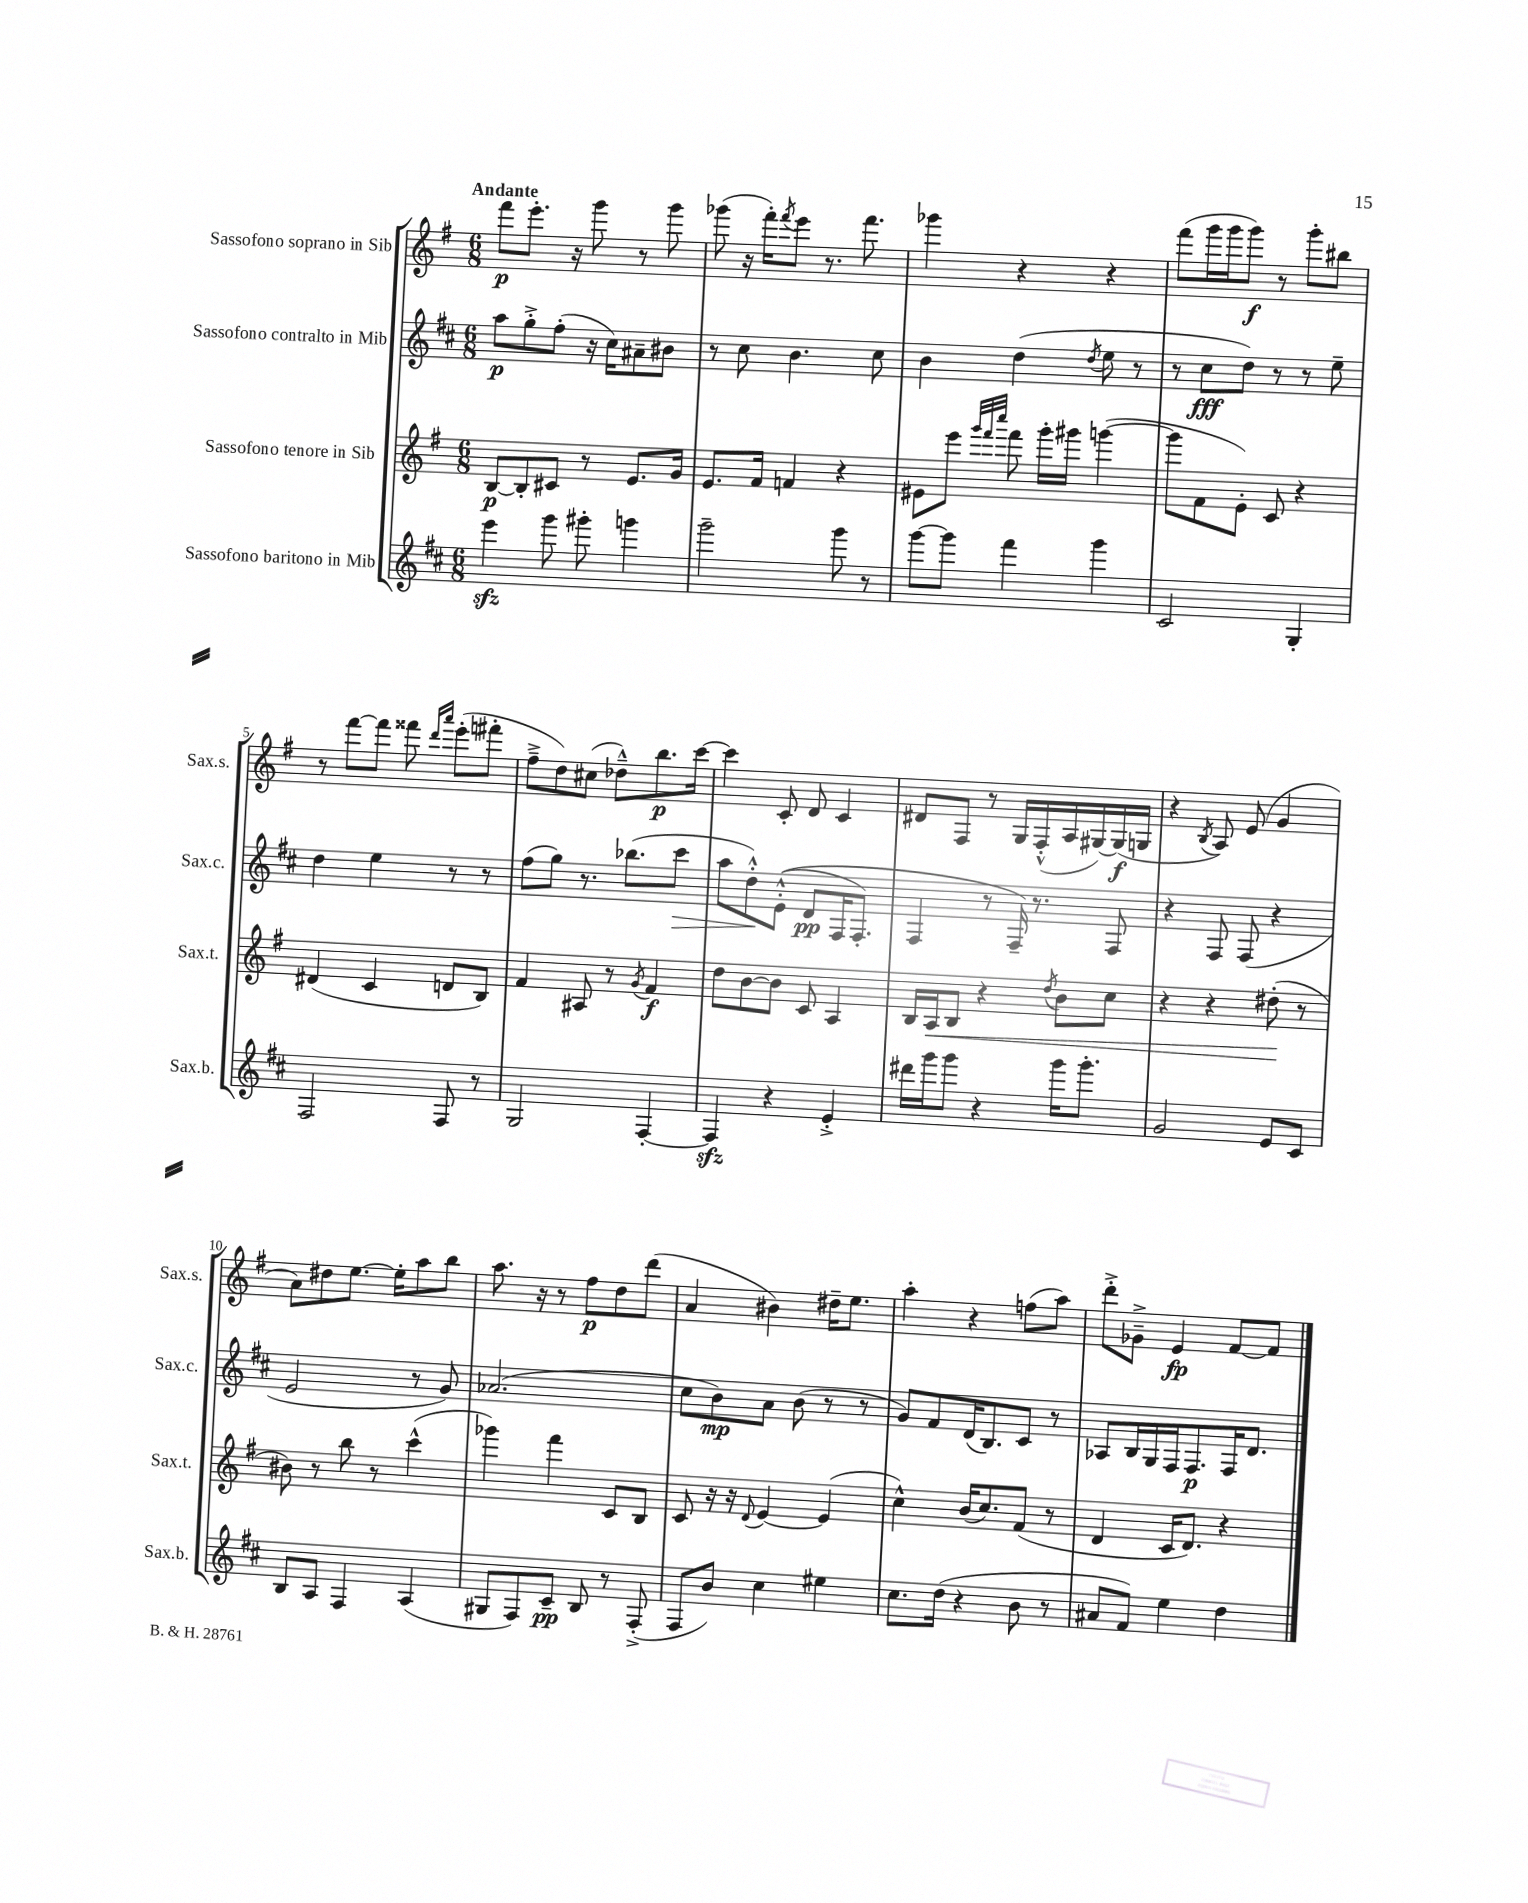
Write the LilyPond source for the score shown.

<<
\new StaffGroup <<
\new Staff = "s0" \with { instrumentName = "Sassofono soprano in Sib" shortInstrumentName = "Sax.s." } {
    \clef treble \key g \major \numericTimeSignature \time 6/8 \tempo "Andante"
    fis'''8\p e'''8.-. r16 g'''8 r8 g'''8 |
    ges'''8( r16 fis'''16-.) \acciaccatura { fis'''8 } e'''8 r8. fis'''8. |
    ges'''4 r4 r4 |
    fis'''8( g'''16 g'''16 g'''8\f) r8 g'''8-. bis''8 |
    r8 fis'''8~ fis'''8 fisis'''8 \grace { d'''16 a'''16 } e'''8-.( fis'''8-. |
    fis''8---> d''8) cis''8( des''8---^) b''8.\p c'''16~ |
    c'''4 c'8-. d'8 c'4 |
    dis'8 fis8 r8 g16 fis16-.-^( a16 gis16~) gis16\f( g16 |
    r4 \acciaccatura { b8 } a8) e'8( g'4 |
    a'8) dis''8 e''8.~ e''16-. a''8 b''8 |
    a''8. r16 r8 fis''8\p d''8 d'''8( |
    a'4 bis'4) dis''16-- e''8. |
    a''4-. r4 f''8( a''8) |
    d'''8-.-> ges'8---> e'4\fp fis'8~ fis'8 \bar "|." |
}
\new Staff = "s1" \with { instrumentName = "Sassofono contralto in Mib" shortInstrumentName = "Sax.c." } {
    \clef treble \key d \major \numericTimeSignature \time 6/8
    a''8\p g''8-.-> fis''8-.( r16 cis''16) ais'8-- bis'8 |
    r8 cis''8 b'4. cis''8 |
    b'4 d''4( \acciaccatura { d''8 } e''8 r8 |
    r8 cis''8\fff d''8) r8 r8 e''8-- |
    d''4 e''4 r8 r8 |
    fis''8( g''8) r8. bes''8.( cis'''8\> |
    a''8 d''8-.-^\!) e'8-.-^(\( d'8\pp fis16 fis8.-.) |
    fis4 r8 fis16--\) r8. fis8 |
    r4 fis8 fis8( r4 |
    e'2 r8 g'8) |
    aes'2.( |
    cis''8 b'8\mp) a'8 b'8( r8 r8 |
    g'8) fis'8 d'16( b8.) cis'8 r8 |
    aes8 b16 g16 fis16 fis8.\p fis16 d'8. \bar "|." |
}
\new Staff = "s2" \with { instrumentName = "Sassofono tenore in Sib" shortInstrumentName = "Sax.t." } {
    \clef treble \key g \major \numericTimeSignature \time 6/8
    b8~\p b8-. cis'8 r8 e'8. g'16 |
    e'8. fis'16 f'4 r4 |
    eis'8 e'''8 \grace { g'''32 fis'''32 c''''32 } fis'''8 g'''16-. gis'''16 g'''4~( |
    g'''8 fis'8 e'8-.) c'8 r4 |
    dis'4( c'4 d'8 b8) |
    fis'4 ais8 r8 \acciaccatura { g'8 } fis'4\f |
    d''8 b'8~ b'8 c'8 a4 |
    b16 a16\< b8 r4 \acciaccatura { d''8 } b'8 c''8 |
    r4 r4 dis''8-.\!( r8 |
    bis'8) r8 b''8 r8 c'''4-^( |
    ges'''4) fis'''4 c'8 b8 |
    c'8 r16 r16 \appoggiatura { d'8 } e'4~ e'4( |
    c''4-^) b'16( c''8.) fis'8( r8 |
    d'4 c'16 d'8.) r4 \bar "|." |
}
\new Staff = "s3" \with { instrumentName = "Sassofono baritono in Mib" shortInstrumentName = "Sax.b." } {
    \clef treble \key d \major \numericTimeSignature \time 6/8
    e'''4\sfz g'''8 gis'''8-. g'''4 |
    g'''2-- g'''8 r8 |
    g'''8~ g'''8 fis'''4 g'''4 |
    cis'2 g4-. |
    fis2 fis8 r8 |
    g2 fis4~-. |
    fis4\sfz r4 e'4-.-> |
    dis'''16 g'''16 g'''8 r4 g'''16 g'''8.-. |
    g'2 e'8 cis'8 |
    b8 a8 fis4 a4( |
    gis8 fis8) cis'8--\pp b8 r8 fis8-.->( |
    fis8 b'8) cis''4 eis''4 |
    cis''8. d''16( r4 b'8 r8 |
    ais'8 fis'8) e''4 d''4 \bar "|." |
}
>>
>>
